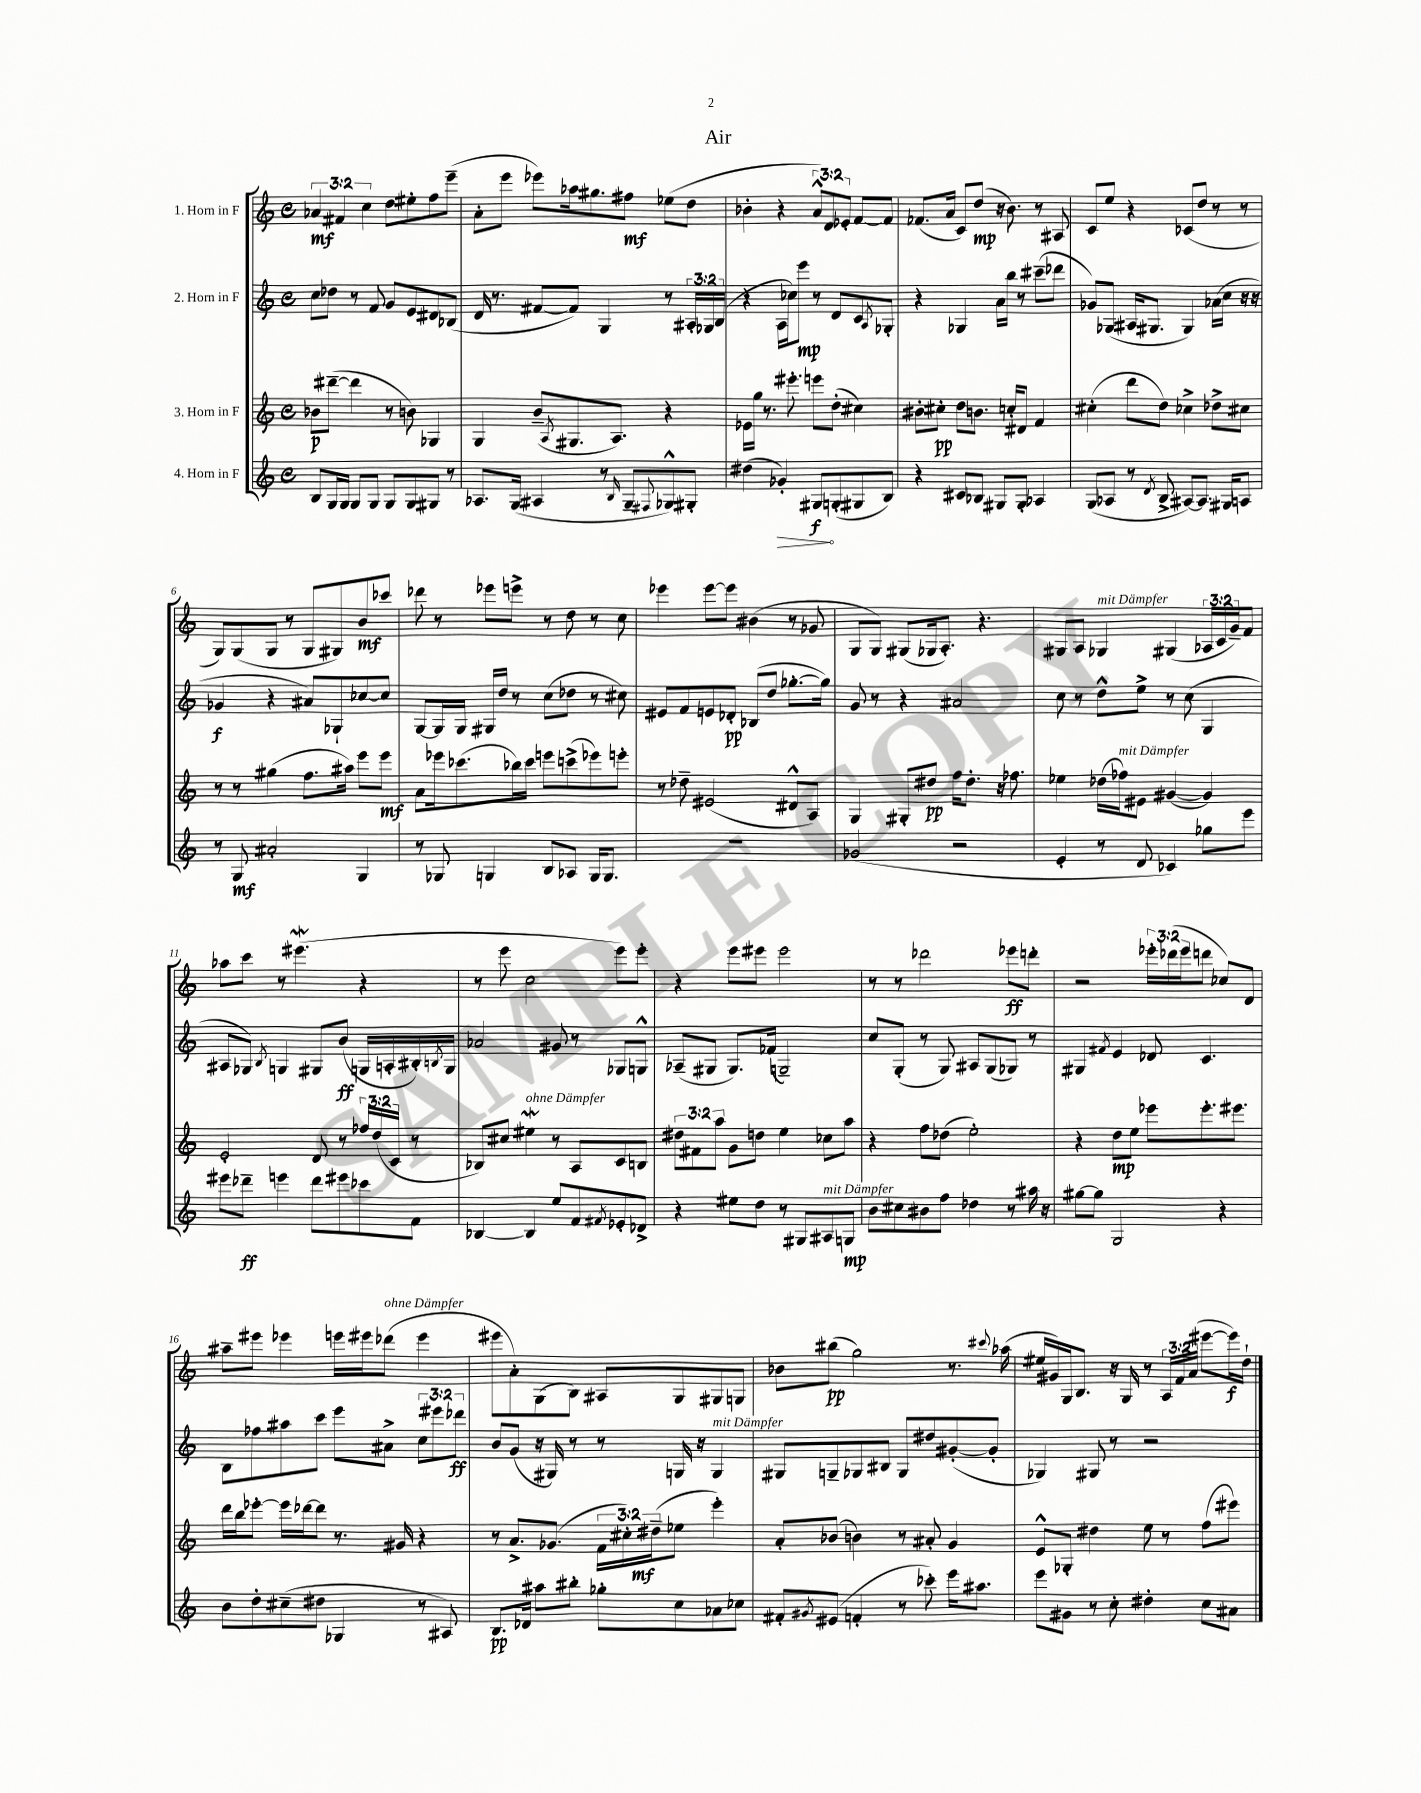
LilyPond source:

\header { title = "Air" }
<<
\new StaffGroup <<
\new Staff = "s0" \with { instrumentName = "1. Horn in F" } {
    \clef treble \key c \major \defaultTimeSignature \time 4/4 \override Staff.TupletNumber.text = #tuplet-number::calc-fraction-text
    \tuplet 3/2 { aes'4\mf fis'4 c''4 } d''8 eis''8-. f''8 e'''8--( |
    a'8-. e'''8 ees'''8) aes''16 gis''8. fis''8\mf ees''8( d''8 |
    bes'4-. r4 \tuplet 3/2 { a'8-^) d'8 ees'8-. } f'8~ f'8 |
    fes'8.( a'16 c'8) d''8\mp( r16 b'8.) r8 ais8 |
    c'8 e''8 r4 ces'8( d''8 r8 r8 |
    g8) g8( g8 r8 g8 gis8) b'8\mf ces'''8 |
    des'''8 r8 ees'''8 e'''8-> r8 d''8 r8 c''8 |
    ees'''4 ees'''8~ ees'''8 bis'4( r8 ges'8 |
    g8 g8) gis8( ges16 a8.-.) r4. |
    gis8 a8 ges4^\markup { \italic "mit Dämpfer" } gis4( \tuplet 3/2 { aes16 c'16 g'16--) } f'8 |
    aes''8 c'''8 r8 eis'''4.\mordent( r4 |
    r8 e'''8 c''2 e'''8) e'''8-. |
    r4 e'''8 eis'''8 eis'''2 |
    r8 r8 des'''2 ees'''8\ff d'''8-. |
    r2 \tuplet 3/2 { ees'''16-. des'''16( ees'''16 } d'''8 ces''8) d'8 |
    ais''8-- eis'''8 ees'''4 e'''16 eis'''16 des'''8^\markup { \italic "ohne Dämpfer" }( eis'''4 |
    eis'''8 a'8-.) g8( b8) ais8 g8 gis8 g8 |
    bes'8 bis''8\pp( g''2) r8. \appoggiatura { cis'''8 } aes''16( |
    eis''16 gis'16) g16 b8. r16 g16 r8 \tuplet 3/2 { a16 f'16 a'16( } eis'''8~ eis'''16\f) d''16-! \bar "|." |
}
\new Staff = "s1" \with { instrumentName = "2. Horn in F" } {
    \clef treble \key c \major \defaultTimeSignature \time 4/4 \override Staff.TupletNumber.text = #tuplet-number::calc-fraction-text
    c''8 des''8 r8 f'8 g'8 e'8 dis'8 bes8( |
    d'16 r8. fis'8~ fis'8) g4 r8 \tuplet 3/2 { ais16-. ges16 b16( } |
    r4 a16 ces''16) e'''8\mp r8 d'8 c'8 \acciaccatura { a8 } ges8-. |
    r4 ges4 a'16 b''16 r8 cis'''8--( des'''8 |
    ges'8) ges8( ais16 gis8. gis4) aes'16( c''16 r16 r16 |
    ges'4\f r4 ais'8) ges8-! ces''8~ ces''8 |
    g8~ g16 g16 gis16 d''16 r8 c''8( des''8 r8 cis''8) |
    eis'8 f'8 e'8 des'8-.\pp bes8( d''8 ges''8.~-. ges''16) |
    g'8 r8 r4 ais'2 |
    c''8 r8 d''8-^ e''8-> r8 c''8( g4 |
    ais8 ges8) \acciaccatura { b8 } g4 gis8 b'8\ff( g16 a16-. bis16-.) \acciaccatura { b8 } g16 |
    aes'2 gis'8 r8 ges8 g8-^ |
    aes8--( gis8 gis8.) fes'16( g2--) |
    c''8 g8-.( r8 g8) ais8 g8( ges8) r8 |
    gis4 \acciaccatura { fis'8 } e'4 des'8 c'4. |
    b8 fes''8 ais''8 c'''8 e'''8 ais'8-> \tuplet 3/2 { c''8 eis'''8 des'''8\ff } |
    b'8 g'8( r16 gis16) r8 r8 g16 r16 g4^\markup { \italic "mit Dämpfer" } |
    gis8 g8-- ges8 bis8 ges8 dis''8 gis'8~-.( gis'8-. |
    ges4) gis8 r8 r2 \bar "|." |
}
\new Staff = "s2" \with { instrumentName = "3. Horn in F" } {
    \clef treble \key c \major \defaultTimeSignature \time 4/4 \override Staff.TupletNumber.text = #tuplet-number::calc-fraction-text
    bes'8\p dis'''8~--( dis'''4 r8 b'8) ges4 |
    g4 b'8--( \acciaccatura { a8 } gis8. a8.) r4 |
    ees'16 g''16 r8. eis'''8.-. e'''8 d''8-.( cis''4) |
    bis'8-. cis''8-.\pp d''8 b'8. c''16-. dis'8 f'4 |
    cis''4-.( d'''8 d''8) ces''4-> des''8-> cis''8 |
    r8 r8 gis''4( f''8. ais''16) e'''8 e'''8\mf |
    a'8 ees'''16 ces'''8.( bes''16) ces'''16 e'''8 c'''8->( ees'''8) e'''8-. |
    r8 des''8-- eis'2( dis'8-^ a8) |
    g4 gis8-. dis''8\pp f''16 dis''8.-. r16 fes''8. |
    ees''4 des''16( fes''16^\markup { \italic "mit Dämpfer" }) eis'8 gis'4~( gis'4) |
    e'2-. d'8 r8 \tuplet 3/2 { fes''16 d''16( c'16 } r8 |
    bes8) cis''8 eis''4\mordent^\markup { \italic "ohne Dämpfer" } r8 a8 c'8 b8 |
    \tuplet 3/2 { dis''8 fis'8 a''8 } g'8 d''8 e''4 ces''8 a''8 |
    r4 f''8 des''8( e''2-.) |
    r4 d''8\mp e''8 ees'''8 ees'''8.-. eis'''8. |
    d'''16 b''16 ees'''8~-. ees'''16 des'''16~ des'''8 r8. gis'16 r4 |
    r8 a'8.-> ges'8.( \tuplet 3/2 { f'16 cis''16-.) dis''16--\mf( } ees''8 e'''4-.) |
    a'8-. bes'8( b'4) r8 ais'8-. g'4 |
    e'8-^ ges8-. dis''4 e''8 r8 f''8( eis'''8) \bar "|." |
}
\new Staff = "s3" \with { instrumentName = "4. Horn in F" } {
    \clef treble \key c \major \defaultTimeSignature \time 4/4
    b8 g16 g16 g8 g8 g8 g8 gis8 r8 |
    aes8. g16( ais4 r8 \grace { b16 } g8-- \appoggiatura { fis8 } ges8-^) gis8-. |
    dis''4( \once \override Hairpin.circled-tip = ##t ges'4-.\>) gis8\f\! g8-.( gis8 b8) |
    r4 cis'8 bes8 gis8 gis8-. aes4 |
    g8( aes8 r8 \acciaccatura { d'8 } b8-> ais8~) ais8. gis16 a8 |
    r8 g8\mf ais'2-. g4 |
    r8 ges8 g4 b8 aes8 g16 g8. |
    r1 |
    ges'2( r2 |
    e'4-. r8 d'8 ces'4) ges''8 e'''8 |
    eis'''8 des'''8--\ff e'''4 des'''8 eis'''8 ces'''8 f'8 |
    bes4~ bes4 e''8 f'8 \acciaccatura { fis'8 } ees'8-. des'8-> |
    r4 eis''8 d''8 r8 gis8 ais8^\markup { \italic "mit Dämpfer" } g8\mp |
    b'8 cis''8 bis'8 f''8 des''4 r8 ais''16 r16 |
    gis''8~ gis''8 g2 r4 |
    b'8 d''8-. cis''8--( dis''8 ges4 r8 ais8) |
    b8.\pp des'16 ais''8 bis''8-. ges''8-. c''8 aes'8 ces''8 |
    fis'8-. \acciaccatura { gis'8 } eis'8( f'4-. r8 ces'''8-.) e'''16 ais''8. |
    e'''8 gis'8 r8 c''8-. dis''4-. c''8 ais'8 \bar "|." |
}
>>
>>
